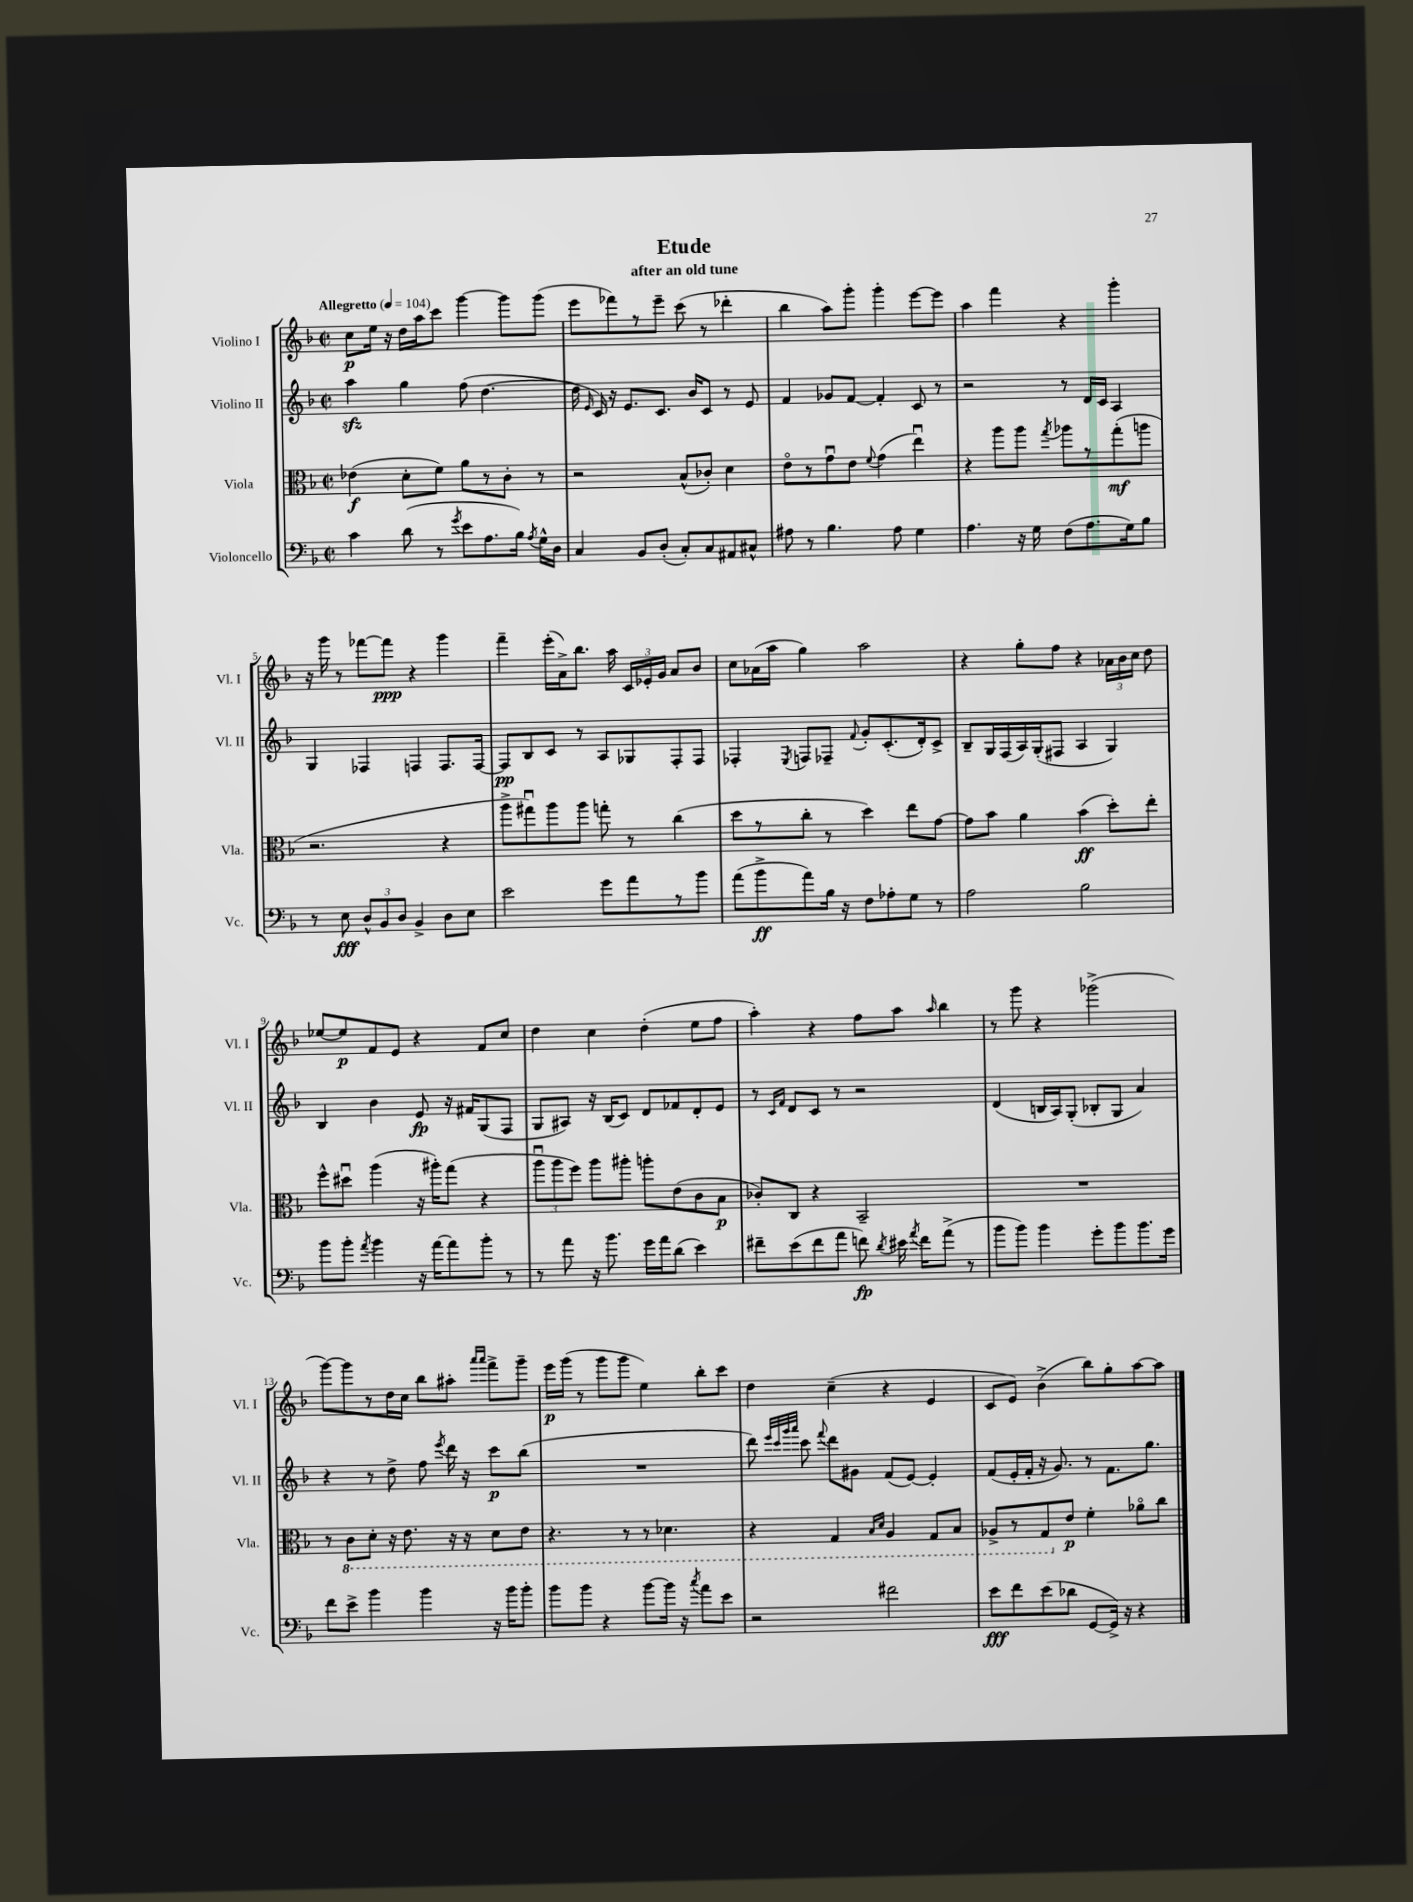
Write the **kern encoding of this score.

**kern	**kern	**kern	**kern
*staff4	*staff3	*staff2	*staff1
*clefF4	*clefC3	*clefG2	*clefG2
*k[b-]	*k[b-]	*k[b-]	*k[b-]
*M2/2	*M2/2	*M2/2	*M2/2
*met(c|)	*met(c|)	*met(c|)	*met(c|)
*MM104	*MM104	*MM104	*MM104
4c	(4e-	4aa	8cc
.	.	.	16ee
.	.	.	16r
(8d	8d'	4gg	16dd
.	.	.	16aa
8r	8f)	.	8ccc
8qg	.	.	.
8e	8a	(8ff	[4ggg
8.A	8r	[4.dd	.
.	8c'	.	8ggg]
16B-)	.	.	.
8qA	.	.	.
16G^^	8r	.	(8ggg
16D	.	.	.
=	=	=	=
4C	2r	16dd]	8eee
.	.	16qqe	.
.	.	16c)	.
.	.	16r	8fff-)
.	.	8.e	.
8BB-	.	.	8r
(8D'	.	8.c	8eee~
8C')	(8B-^^	.	(8ccc
.	.	16b-	.
8C	8c-')	8c	8r
8AA#	4d	8r	4ddd-'
8C#^^	.	8e	.
=	=	=	=
8A#	8eo	4f	4bb-
8r	8r	.	.
4.B-	8gu	8g-	8aa)
.	8e	[8f	8ggg'
.	8qqf	.	.
.	(4g	4f']	4ggg'
8A#	.	.	.
4G	4eeu)	8c	[8eee
.	.	8r	8eee]
=	=	=	=
4.A	4r	2r	4aa
.	8aa	.	4fff
16r	8aa	.	.
16G	.	.	.
.	8qgg	.	.
(8F	8aa-	8r	4r
8.A	8r	16d	.
.	.	16c	.
.	(8gg'	4A	4ggg'
16G)	.	.	.
8B-	8aa	.	.
=	=	=	=
8r	2.r	4G	16r
.	.	.	16ggg
8E	.	.	8r
12D^^	.	4F-	[8fff-
12BB-	.	.	.
.	.	.	8fff-]
12D	.	.	.
4BB-^	.	4F	4r
8D	4r	8.F	4ggg
8E	.	.	.
.	.	[16F	.
=	=	=	=
2e	8aa^	8F]	4fff~
.	8gg#u)	8B-	.
.	8aa	8c	(16eee'
.	.	.	16a^)
.	8aa	8r	8.bb-
8g	8gg'	8A	.
.	.	.	16aa
8a	8r	8G-	24c
.	.	.	24e-'
.	.	.	24g
8r	(4cc	8F'	8a
8b-	.	8F	8b-
=	=	=	=
(8a	8dd	4F-'	8cc
8b-^	8r	.	(16a-
.	.	.	16aa
.	.	8qE	.
8a)	8cc'	8F	4gg)
16B-	8r	8F-~	.
16r	.	.	.
.	.	8qqf	.
8F	4dd)	8g'	2aa
8A-'	.	(8.c'	.
8G	8ee	.	.
.	.	16d')	.
8r	[8g	8c^	.
=	=	=	=
2A	8g]	8B-~	4r
.	8b-	16G	.
.	.	(16F	.
.	4a	16A)	8gg'
.	.	(16G'	.
.	.	8F#	8ff
2B-	(4b-	4A	4r
.	8dd')	4G)	24a-
.	.	.	24b-
.	.	.	24cc
.	8ee'	.	8dd
=	=	=	=
8b-	8ff^^	4B-	[8ee-
8b-'	8dd#u	.	8ee-]
8qa	.	.	.
4b-	(4aa	4b-	8f
.	.	.	8e
16r	16r	8e	4r
[16a	16aa#')	.	.
8a]	(8gg	16r	.
.	.	16f#	.
8b-'	4r	(8G	8f
8r	.	8F	8cc
=	=	=	=
8r	12aau	8G	4dd
.	12aa	.	.
8a	.	8A#)	.
.	12ff)	.	.
16r	8aa	16r	4cc
8.b-	.	(16B-	.
.	8aa#'	8c)	.
16g	8aa'	8d	(4dd'
16a	.	.	.
(8d	(8e	8f-	.
4e)	8c	8d'	8ee
.	8B-	8e	8ff
=	=	=	=
8f#~	8c-')	8r	4aa')
.	.	16qqc	.
.	.	16qqf	.
(8e	8C	8d	.
8f#	4r	8c	4r
8a	.	8r	.
8f)	2BB-~	2r	8ff
8qd	.	.	.
16e#	.	.	8aa
8qa	.	.	.
16f	.	.	.
.	.	.	16qqaa
(8a^	.	.	4bb-
8r	.	.	.
=	=	=	=
8b-	1r	(4d	8r
8b-)	.	.	8ggg
4b-	.	16B	4r
.	.	16A)	.
.	.	(8G'	.
8g'	.	8B-'	(2ggg-^
8b-	.	8G	.
8.b-	.	4a)	.
16g	.	.	.
=	=	=	=
8f	8r	4r	[8ggg)
8e^	8C	.	8ggg]
4b-	8D'	8r	8r
.	16r	8dd^	16dd
.	8.E	.	16cc
4b-	.	8ff	8bb-
.	.	8qeee	.
.	16r	16ddd	8aa#'
.	16r	16r	.
.	.	.	16qqaaa
.	.	.	16qqaaa
16r	8D	8ccc	8fff^
16b-	.	.	.
8b-'	8E	(8bb-	8ggg~
=	=	=	=
8b-	4.r	1r	16eee
.	.	.	(16ggg
8b-	.	.	8r
4r	.	.	8ggg
.	8r	.	8ggg
[8b-	8r	.	4ee)
16b-]	4.D-	.	.
16r	.	.	.
8qcc	.	.	.
8a	.	.	8bb-'
8e	.	.	8ccc
=	=	=	=
2r	4r	8ddd)	4dd
.	.	32qqeee	.
.	.	32qqccc	.
.	.	32qqggg	.
.	.	32qqaaa	.
.	.	8ccc	.
.	.	8qqfff	.
.	4GG	8ddd	(4cc~
.	.	8g#	.
.	16qqBB-	.	.
.	16qqD	.	.
2f#	4AA	(8f	4r
.	.	[8e)	.
.	8GG	4e']	4e
.	8BB-	.	.
=	=	=	=
8e	8AA-^	(8f	8c
8f	8r	16e'	8e)
.	.	16f'	.
(8e	8GG	16r	(4b-^
.	.	8.g)	.
8d-	8e	.	.
[8GG	4f'	8r	8bb-)
16GG^])	.	8.f	8gg'
16r	.	.	.
4r	8a-o	.	[8aa
.	.	8.gg	.
.	8cc	.	8aa]
==	==	==	==
*-	*-	*-	*-
